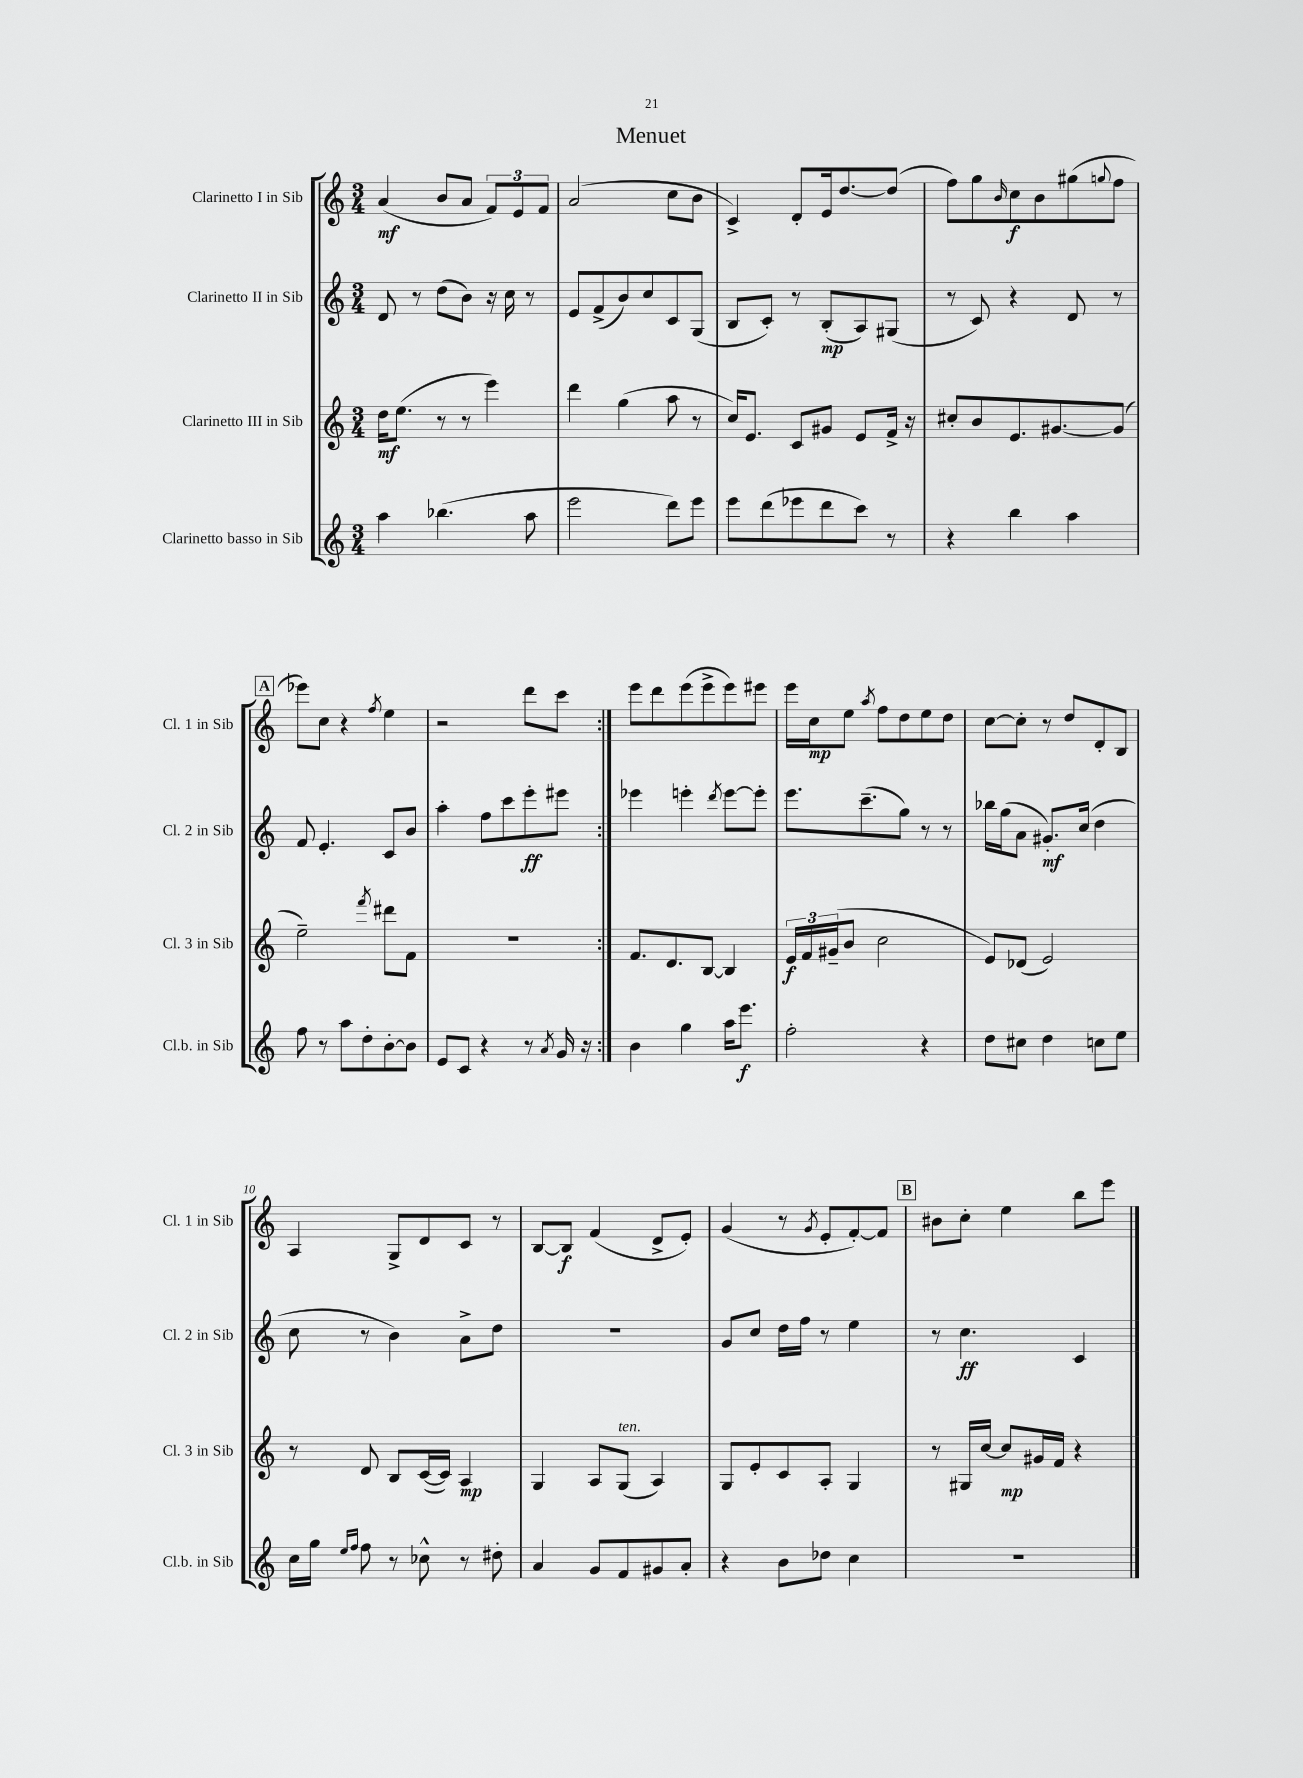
\header { title = "Menuet" }
<<
\new StaffGroup <<
\new Staff = "s0" \with { instrumentName = "Clarinetto I in Sib" shortInstrumentName = "Cl. 1 in Sib" } {
    \clef treble \key c \major \numericTimeSignature \time 3/4
    \repeat volta 2 { a'4\mf( b'8 a'8 \tuplet 3/2 { f'8) e'8 f'8 } |
    a'2( c''8 b'8 |
    c'4->) d'8-. e'16 d''8.~ d''8( |
    f''8) g''8 \grace { b'16 } c''8\f b'8 gis''8( \appoggiatura { g''8 } f''8 |
    \mark \markup { \box "A" } ees'''8) c''8 r4 \acciaccatura { f''8 } e''4 |
    r2 d'''8 c'''8 | }
    e'''8 d'''8 e'''8( e'''8-> e'''8) eis'''8 |
    e'''16 c''16\mp e''8 \acciaccatura { a''8 } f''8 d''8 e''8 d''8 |
    c''8~ c''8-. r8 d''8 d'8-. b8 |
    a4 g8-> d'8 c'8 r8 |
    b8~ b8\f f'4( d'8-> e'8-.) |
    g'4( r8 \acciaccatura { g'8 } e'8-. f'8~-.) f'8 |
    \mark \markup { \box "B" } bis'8 c''8-. e''4 b''8 e'''8 \bar "|." |
}
\new Staff = "s1" \with { instrumentName = "Clarinetto II in Sib" shortInstrumentName = "Cl. 2 in Sib" } {
    \clef treble \key c \major \numericTimeSignature \time 3/4
    \repeat volta 2 { d'8 r8 d''8( b'8) r16 c''16 r8 |
    e'8 f'8->( b'8) c''8 c'8 g8( |
    b8 c'8-.) r8 b8-.\mp( a8) gis8( |
    r8 c'8) r4 d'8 r8 |
    \mark \markup { \box "A" } f'8 e'4.-. c'8 b'8 |
    a''4-. f''8 c'''8 e'''8-.\ff eis'''8 | }
    ees'''4 e'''4-. \acciaccatura { d'''8 } e'''8~ e'''8-. |
    e'''8. c'''8.--( g''8) r8 r8 |
    bes''16 g''16( a'8 gis'8.-.\mf) c''16( d''4 |
    c''8 r8 b'4) a'8-> d''8 |
    R2. |
    g'8 c''8 d''16 f''16 r8 e''4 |
    \mark \markup { \box "B" } r8 c''4.\ff c'4 \bar "|." |
}
\new Staff = "s2" \with { instrumentName = "Clarinetto III in Sib" shortInstrumentName = "Cl. 3 in Sib" } {
    \clef treble \key c \major \numericTimeSignature \time 3/4
    \repeat volta 2 { d''16\mf e''8.( r8 r8 e'''4) |
    d'''4 g''4( a''8 r8 |
    c''16) e'8. c'8 gis'8 e'8 f'16-> r16 |
    cis''8-. b'8 e'8. gis'8.~ gis'8( |
    \mark \markup { \box "A" } e''2--) \acciaccatura { f'''8 } dis'''8 f'8 |
    R2. | }
    f'8. d'8. b8~ b4 |
    \tuplet 3/2 { e'16\f f'16 gis'16--( } b'8 c''2 |
    e'8) des'8( e'2) |
    r8 d'8 b8 c'16~( c'16) a4\mp |
    g4 a8 g8^\markup { \italic "ten." }( a4) |
    g8 e'8-. c'8 a8-. g4 |
    \mark \markup { \box "B" } r8 gis16 c''16~ c''8\mp gis'16 f'16 r4 \bar "|." |
}
\new Staff = "s3" \with { instrumentName = "Clarinetto basso in Sib" shortInstrumentName = "Cl.b. in Sib" } {
    \clef treble \key c \major \numericTimeSignature \time 3/4
    \repeat volta 2 { a''4 bes''4.( a''8 |
    e'''2 d'''8) e'''8 |
    e'''8 d'''8( ees'''8 d'''8 c'''8) r8 |
    r4 b''4 a''4 |
    \mark \markup { \box "A" } f''8 r8 a''8 d''8-. b'8~-. b'8 |
    e'8 c'8 r4 r8 \acciaccatura { a'8 } g'16 r16 | }
    b'4 g''4 a''16 e'''8.\f |
    f''2-. r4 |
    d''8 cis''8 d''4 c''8 e''8 |
    c''16 g''16 \grace { e''16 f''16 } f''8 r8 ces''8-^ r8 dis''8-. |
    a'4 g'8 f'8 gis'8 a'8-. |
    r4 b'8 des''8 c''4 |
    \mark \markup { \box "B" } R2. \bar "|." |
}
>>
>>
